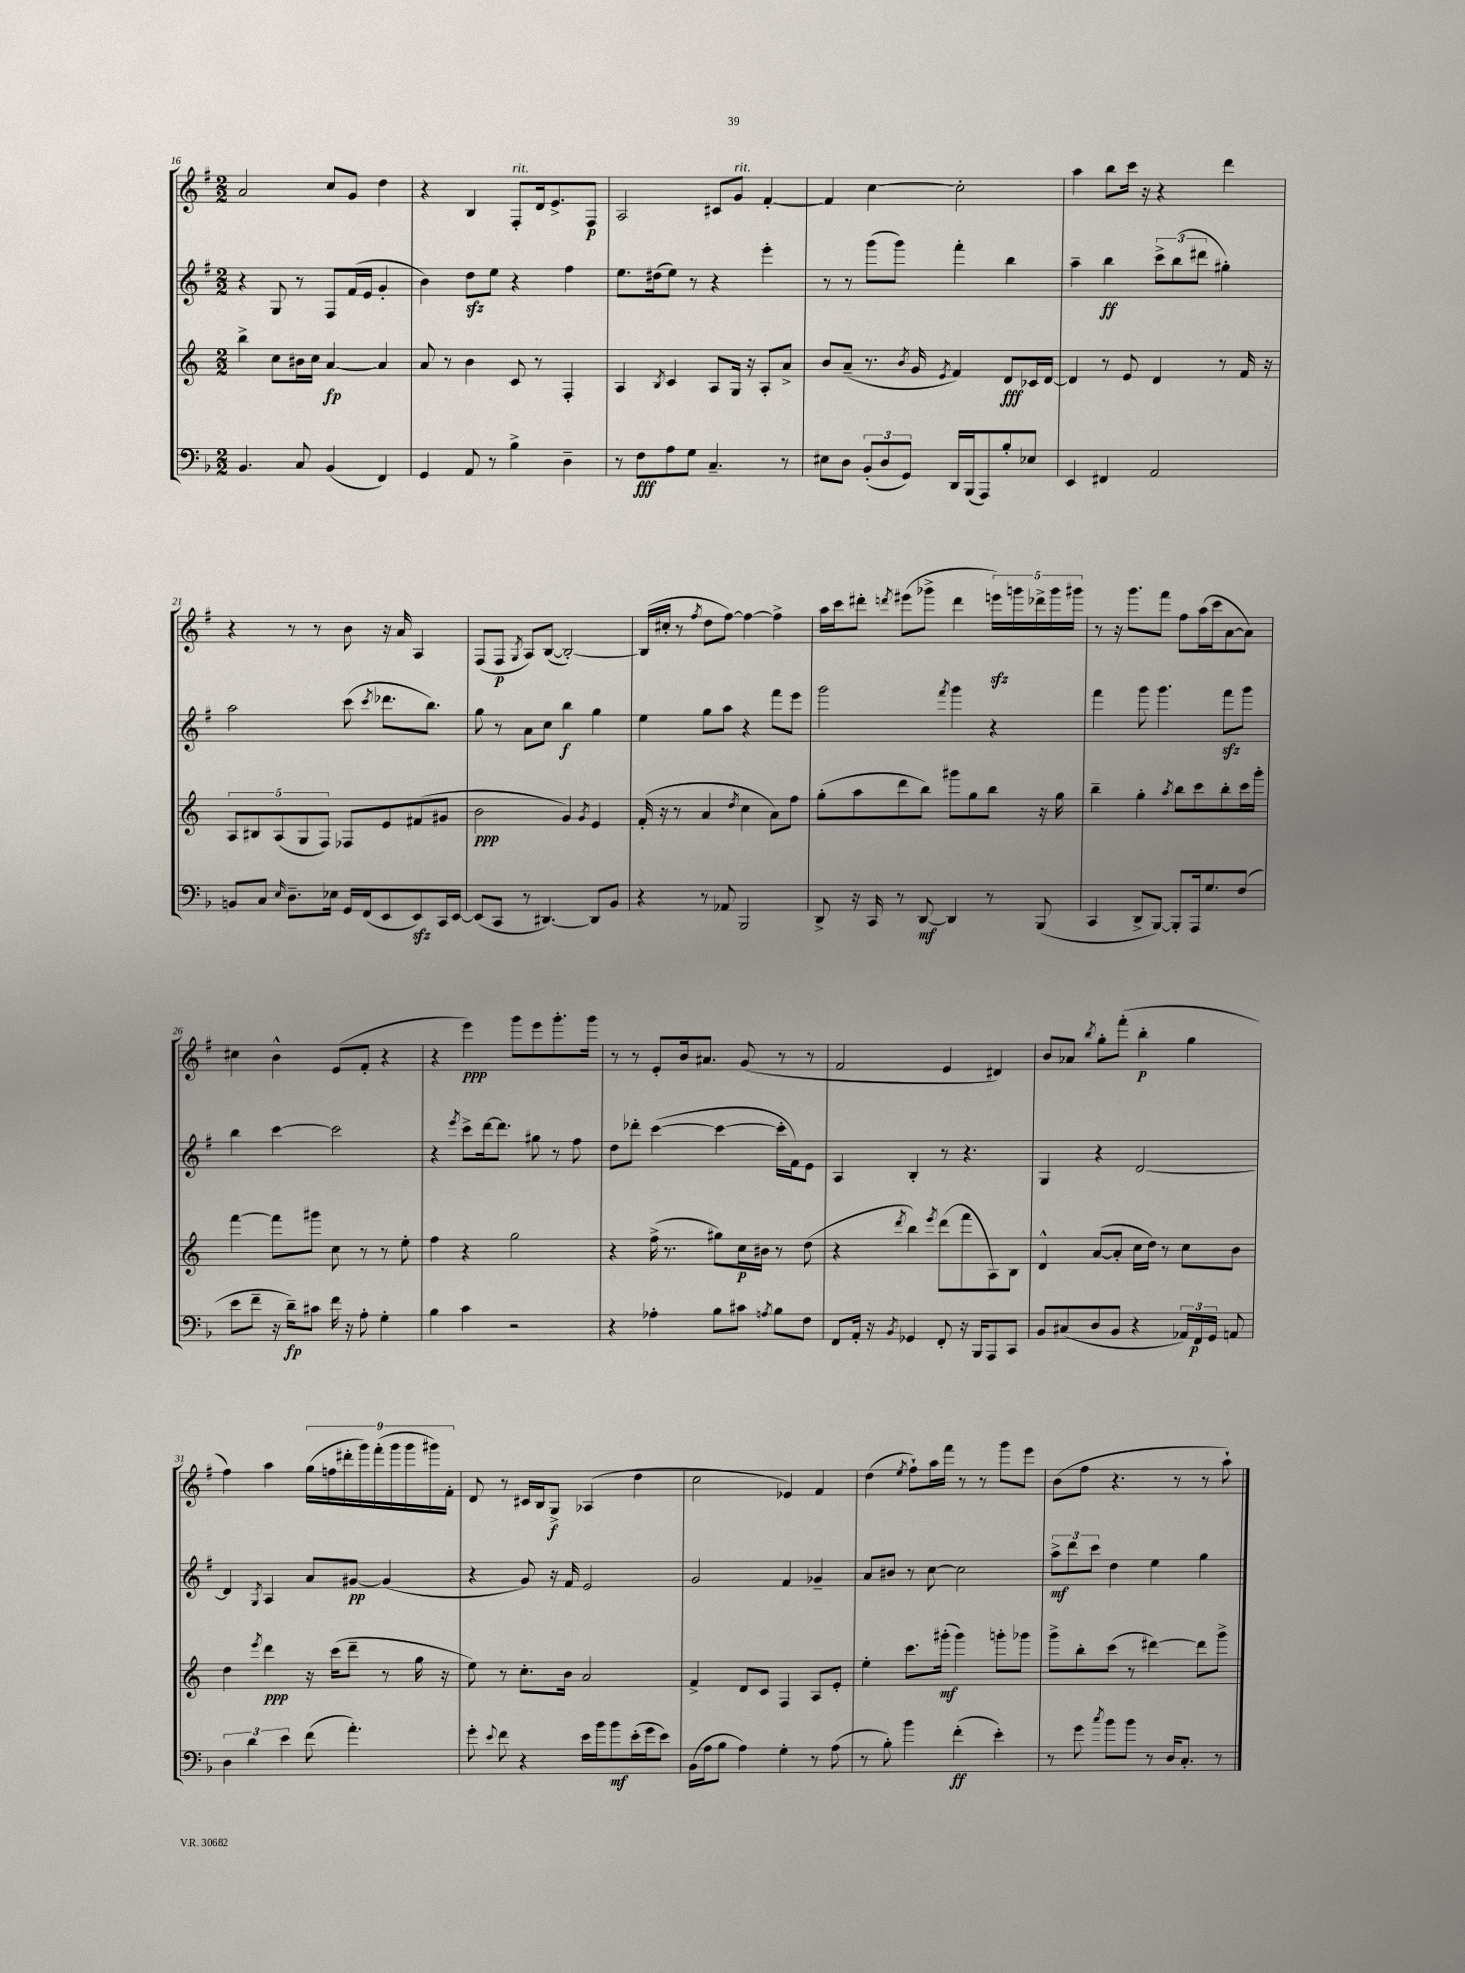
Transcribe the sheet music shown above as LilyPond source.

<<
\new StaffGroup <<
\new Staff = "s0" {
    \clef treble \key g \major \numericTimeSignature \time 2/2
    \autoBeamOff a'2 c''8[ g'8] d''4 |
    r4 b4 fis8[-.^\markup { \italic "rit." } d'16 e'8.-> fis8]\p |
    a2 cis'8[ g'8]^\markup { \italic "rit." } fis'4~-. |
    fis'4 c''4~ c''2-. |
    a''4 b''8[ c'''16] r16 r4 d'''4 |
    r4 r8 r8 b'8 r16 a'16 a4 |
    fis8[( fis8]\p \acciaccatura { g8 } a8[) b8]~( b2~-.) |
    b16[( cis''16]-. r8 \acciaccatura { fis''8 } d''8[ fis''8]~) fis''4~ fis''4-> |
    a''16[ c'''16 dis'''8]-. \acciaccatura { d'''8 } eis'''8[( ges'''8]-> d'''4 \tuplet 5/4 { e'''16[\sfz) g'''16 des'''16-> g'''16 gis'''16] } |
    r8 r16 g'''8.[ fis'''8] fis''8[ a''16( c'''16 a'8~ a'8]) |
    cis''4 b'4-^ e'8[( fis'8]-. r4 |
    r4 e'''4\ppp) g'''8[ e'''8 g'''8.-. g'''16] |
    r8 r8 e'8[-. b'16 ais'8.] g'8( r8 r8 |
    fis'2 e'4 dis'4) |
    b'8[ aes'8] \acciaccatura { b''8 } g''8[-. fis'''8]-.( b''4-.\p g''4 |
    fis''4) a''4 \tuplet 9/8 { g''16[( f''16 dis'''16-. g'''16) fis'''16-.( g'''16 g'''16 gis'''16) fis'16]-. } |
    d'8 r8 cis'16[ b16 g8]->\f aes4( d''4 |
    c''2 ees'4) fis'4 |
    d''4( \acciaccatura { e''8 } fis''8[-!) a''16 fis'''16] r8 r8 g'''8[ e'''8] |
    b'8[( fis''8] r4. r8 r8 a''8-!) \bar "|." |
}
\new Staff = "s1" {
    \clef treble \key g \major \numericTimeSignature \time 2/2
    \autoBeamOff r4 g8 r8 fis8[ fis'16( e'16] g'4-. |
    b'4) d''8[\sfz e''8] r4 fis''4 |
    e''8.[ dis''16( e''8]) r8 r4 e'''4-. |
    r8 r8 g'''8[( g'''8]) fis'''4-. b''4 |
    a''4-- b''4\ff \tuplet 3/2 { c'''8[-> b''8( dis'''8] } gis''4-.) |
    a''2 c'''8( \acciaccatura { c'''8 } des'''8.[ b''8.]) |
    g''8 r8 a'8[ c''8] b''4\f g''4 |
    e''4 g''8[ a''8] r4 fis'''8[ e'''8] |
    g'''2 \acciaccatura { fis'''8 } g'''4 r4 |
    fis'''4 g'''8 g'''4. fis'''8[\sfz g'''8] |
    b''4 c'''4~ c'''2 |
    r4 \acciaccatura { e'''8 } c'''8[-> d'''16~ d'''8.] gis''8 r8 fis''8 |
    d''8[ des'''8]-. c'''4~( c'''4~ c'''16[-. fis'16) e'8] |
    a4 b4-. r8 r4. |
    g4 r4 d'2~ |
    d'4 \acciaccatura { g8 } a4 a'8[ gis'8]~\pp gis'4( |
    r4 g'8) r16 fis'16 e'2 |
    g'2 fis'4 ges'4-- |
    a'8[ bis'8] r8 c''8~ c''2 |
    \tuplet 3/2 { a''8[->\mf d'''8 c'''8] } d''4 e''4 g''4 \bar "|." |
}
\new Staff = "s2" {
    \clef treble \key c \major \numericTimeSignature \time 2/2
    \autoBeamOff b''4-> c''8[ bis'16 c''16] a'4~\fp a'4 |
    a'8 r8 b'4 c'8 r8 f4-. |
    a4 \acciaccatura { b8 } c'4 a8[ g16] r16 a8[-. a'8]-> |
    b'8[ a'8]--( r8. \acciaccatura { b'8 } g'16 \acciaccatura { e'8 } f'4) d'8[\fff ces'16 d'16]~ |
    d'4 r8 e'8 d'4 r8 f'16 r16 |
    \tuplet 5/4 { a8[ bis8 a8( g8 f8]) } fes8[ e'8 fis'8( gis'8] |
    b'2\ppp g'4) \acciaccatura { g'8 } e'4 |
    f'16-.( r16 r8 a'4 \acciaccatura { d''8 } c''4 a'8[) f''8] |
    g''8[-.( a''8 d'''8 b''8]) gis'''8[ g''8 b''8] r16 g''16 |
    b''4-- g''4-. \acciaccatura { a''8 } b''8[ c'''8 b''8-. c'''16 g'''16]-. |
    f'''4~ f'''8[ gis'''8] c''8 r8 r8 e''8-. |
    f''4 r4 g''2 |
    r4 f''16->( r8. gis''8[) c''16\p bis'16] r8 d''8( |
    r4 \acciaccatura { d'''8 } b''4) \acciaccatura { e'''8 } d'''8[( f'''8 a8) b8] |
    d'4-^ a'8[~( a'8]-. c''16[ d''16]) r8 c''8[ b'8] |
    d''4 \acciaccatura { e'''8 } d'''4\ppp r16 c'''16[( d'''8]-- r8 g''16 r16 |
    e''8) r8 c''8.[-. b'16] a'2 |
    f'4-> d'8[ c'8] f4 a8[ e'8]-. |
    e''4-. c'''8.[ gis'''16]-.\mf( gis'''4) g'''8[-. ges'''8] |
    g'''8[-> b''8-. c'''8]( r8 dis'''4~) dis'''8[ g'''8]-> \bar "|." |
}
\new Staff = "s3" {
    \clef bass \key f \major \numericTimeSignature \time 2/2
    \autoBeamOff bes,4. c8 bes,4( f,4) |
    g,4 a,8 r8 bes4-> d4-- |
    r8 f8[\fff a8 g8] c4.-- r8 |
    eis8[ d8] \tuplet 3/2 { bes,8[-.( d8 g,8]) } d,16[ bes,,16( a,,8) bes8-. ees8] |
    e,4 fis,4 a,2 |
    b,8[ c8] \grace { e16 } d8.[-- ees16] g,16[ f,16( e,8 e,8\sfz) c,16 e,16]~ |
    e,8[( c,8] r8 dis,4.~) dis,8[ bes,8] |
    r4 r8 aes,8 bes,,2 |
    d,8-> r16 c,16 r8 d,8~\mf d,4 r8 bes,,8( |
    c,4 d,8[-> bes,,8]~) bes,,8[-. a,,16 g8. f8]( |
    e'8[ f'8]-- r16 d'16[--\fp) cis'8] f'16 r16 a8-. g4-. |
    bes4 c'4 r2 |
    r4 aes4-. bes8[ cis'8] \acciaccatura { a8 } bes8[ f8] |
    f,8[ a,16]-. r16 \acciaccatura { bes,8 } ges,4 f,8-. r16 bes,,16[ a,,8 c,8] |
    bes,8[ cis8( d8 bes,8] r4 \tuplet 3/2 { aes,16[) f,16\p g,16] } a,8 |
    \tuplet 3/2 { d4 d'4 e'4 } f'8( a'4.-.) |
    g'8-. \appoggiatura { e'8 } f'8 r4 e'16[ bes'16 bes'8\mf e'16-.( g'16 e'8]) |
    bes,16[( a16 bes8] a4) g4-. r8 a8( |
    r8 bes8-.) bes'4 f'4-.\ff( e'4-.) |
    r8 g'8 \acciaccatura { c''8 } bes'8[ bes'8] r8 d16[ c8.]-. r8 \bar "|." |
}
>>
>>
\layout { \context { \Score currentBarNumber = #16 } }
